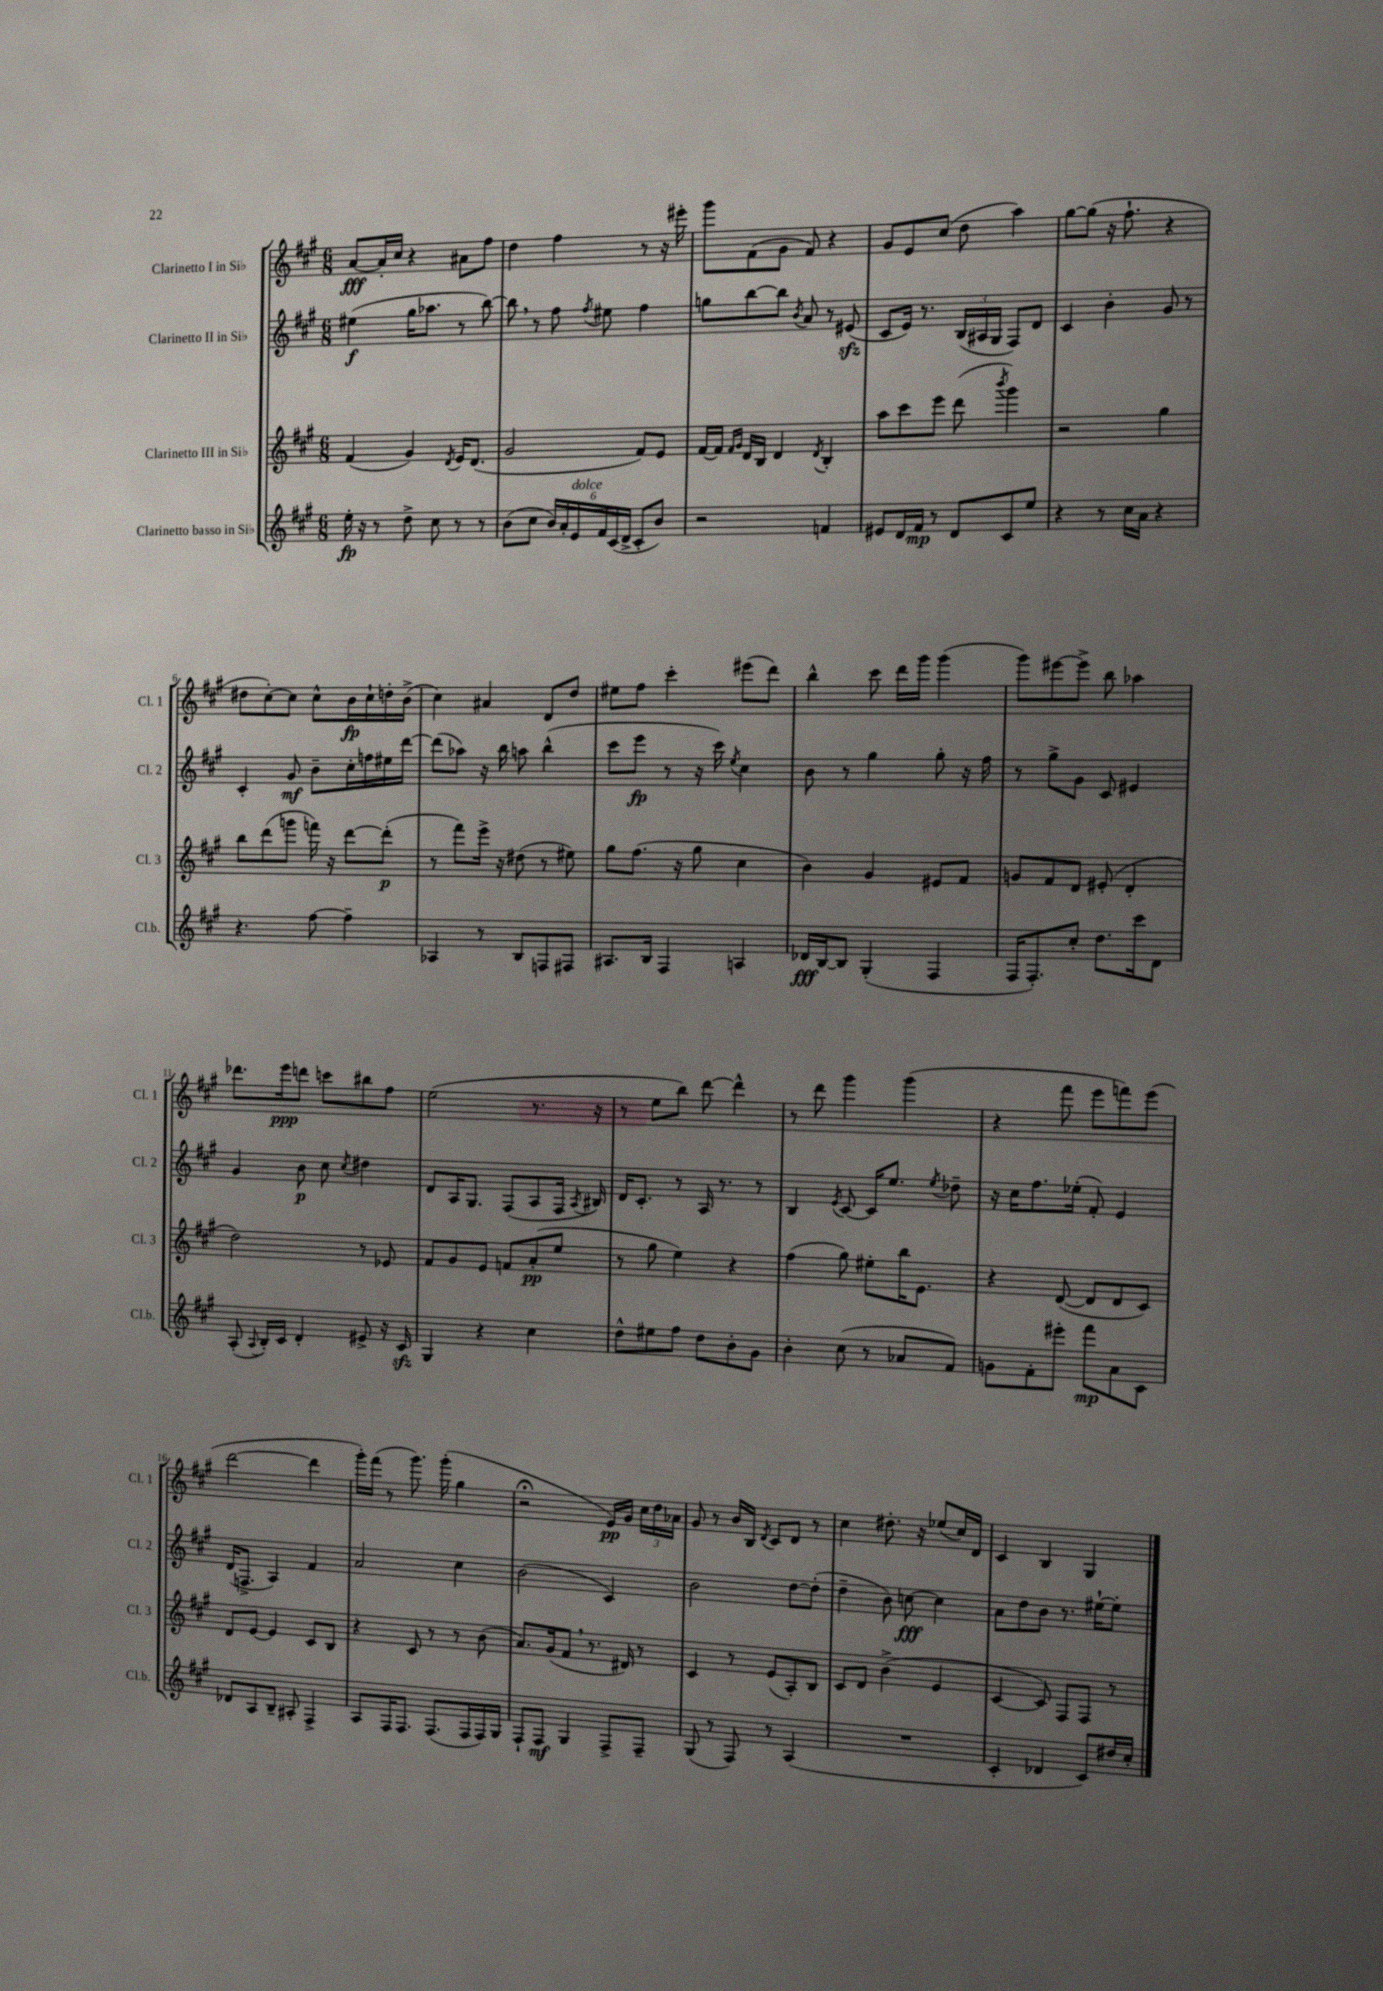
<<
\new StaffGroup <<
\new Staff = "s0" \with { instrumentName = "Clarinetto I in Sib" shortInstrumentName = "Cl. 1" } {
    \clef treble \key a \major \numericTimeSignature \time 6/8
    \autoBeamOff a'8[~\fff a'16-. cis''16] r4 ais'8[ fis''8] |
    d''4 fis''4 r8 r16 eis'''16-. |
    gis'''8[ fis'8( gis'8] fis'8) r4 |
    gis'8[ e'8 cis''8]( d''8 a''4) |
    gis''8[~ gis''8]( r16 fis''8.-! r4 |
    dis''8[ cis''8~-.) cis''8] cis''8[-^ b'16\fp cis''16-! d''16-. b'16]->( |
    cis''4) ais'4 d'8[ d''8] |
    eis''8[ fis''8] cis'''4-. eis'''8[( d'''8]) |
    b''4-^ cis'''8 d'''16[ gis'''16] gis'''4( |
    gis'''8[) eis'''8~ eis'''8]-> b''8 aes''4 |
    des'''8.[ e'''16\ppp d'''8] c'''8[ bis''8 fis''8] |
    e''2( r8. r16 |
    r8 e''8[ b''8]) d'''8~ d'''4-^ |
    r8 d'''8 gis'''4 gis'''4( |
    r4 fis'''8 e'''8[ f'''8) e'''8]( |
    d'''2~ d'''4 |
    gis'''16[-.) fis'''16]( r8 gis'''8.) gis'''16-.( gis''4 |
    r2\fermata e'16[\pp) gis'16] \tuplet 3/2 { cis''16[ d''16 aes'16] } |
    gis'8 r8 b'16[ b16] \acciaccatura { d'8 } cis'8[ d'8] r8 |
    cis''4 dis''8.-. r16 ees''8[( cis''16) d'16] |
    cis'4 b4 gis4 \bar "|." |
}
\new Staff = "s1" \with { instrumentName = "Clarinetto II in Sib" shortInstrumentName = "Cl. 2" } {
    \clef treble \key a \major \numericTimeSignature \time 6/8
    \autoBeamOff eis''4\f( gis''16[ aes''8.] r8 b''8~) |
    b''8 \breathe r8 fis''8 \acciaccatura { fis''8 } eis''8 fis''4 |
    g''8[ b''8~ b''8] \acciaccatura { b'8 } a'8 r8 eis'8\sfz( |
    cis'8[ e'16]) r8. \tuplet 3/2 { b16[( ais16 gis16] } fis8[) d'8] |
    cis'4 b'4-. gis'8 r8 |
    cis'4-. gis'8\mf b'8[-- cis''16-. f''16 eis''16 d'''16]~ |
    d'''8[( aes''8]) r16 b''16 a''8 b''4-^( |
    cis'''8[ e'''8]\fp r8 r16 cis'''16) \acciaccatura { e''8 } cis''4 |
    b'8 r8 gis''4 gis''8-. r16 fis''16 |
    r8 gis''8[-> gis'8] cis'8 eis'4 |
    gis'4 b'8\p cis''8 \acciaccatura { cis''8 } dis''4 |
    d'8[ a16 gis8.] fis8[( a8 fis16] \acciaccatura { a8 } bis16) |
    d'16[ cis'8.]-. r8 a16 r8. r8 |
    b4 \acciaccatura { e'8 } cis'8~ cis'16[ e''8.] \acciaccatura { e''8 } des''8-- |
    r16 cis''16[ fis''8. ees''16]-.( fis'8-.) e'4 |
    d'16[( f8.]-> a4) fis'4 |
    a'2 cis''4 |
    b'2( cis'4) |
    b'2 d''8[~ d''8]-.( |
    d''4-- b'8) c''8~\fff c''4 |
    a'8[ d''8 b'8] r8. eis''16[~-! eis''8]-. \bar "|." |
}
\new Staff = "s2" \with { instrumentName = "Clarinetto III in Sib" shortInstrumentName = "Cl. 3" } {
    \clef treble \key a \major \numericTimeSignature \time 6/8
    \autoBeamOff fis'4( gis'4) \acciaccatura { d'8 } e'16[ d'8.]( |
    gis'2 fis'8[) e'8] |
    fis'16[~ fis'16] \grace { fis'16[ gis'16] } d'16[ b16] d'4 \acciaccatura { d'8 } b4-. |
    a''8[ cis'''8 e'''8] d'''8( \acciaccatura { b'''8 } gis'''4) |
    r2 gis''4 |
    b''8[ d'''8( g'''8] f'''16) r16 d'''8[~ d'''8]-.\p( |
    r8 fis'''8[) e'''16]-> r16 dis''8( r8 eis''8) |
    gis''8[ fis''8.]( r16 gis''8 cis''4 |
    b'4) gis'4 eis'8[ fis'8] |
    g'8[ fis'8 d'8] eis'8-.( d'4-. |
    d''2) r8 ees'8 |
    fis'8[ gis'8 e'8] f'8[ a'8-.\pp( e''8] |
    r8 gis''8 e''4) r4 |
    fis''4( gis''8) eis''8[-. b''16 e'8.] |
    r4 d'8~( d'8[ d'8 cis'8]) |
    d'8[ e'8]~ e'4 cis'8[ b8] |
    r4 cis'8 r8 r8 b'8( |
    a'8.[) gis'16( fis'8] \breathe r8. dis'16) r8 |
    cis'4 r8 e'8[( a8-.) b8] |
    cis'8[ d'8] b'4->( e'4 |
    cis'4~ cis'8) fis8[ fis8] r8 \bar "|." |
}
\new Staff = "s3" \with { instrumentName = "Clarinetto basso in Sib" shortInstrumentName = "Cl.b." } {
    \clef treble \key a \major \numericTimeSignature \time 6/8
    \autoBeamOff e''16-.\fp r16 r8 d''8-> cis''8 r8 r8 |
    b'8[( cis''8] \tuplet 6/4 { b'16[) a'16-. e'16^\markup { \italic "dolce" } fis'16 cis'16( d'16]-> } cis'8[-. b'8]) |
    r2 f'4 |
    eis'8[ d'16 fis'16]\mp r8 d'8[ cis'8 e''8] |
    r4 r8 cis''16[ a'16] r4 |
    r4. fis''8~ fis''4-- |
    aes4 r8 b8[ f8 fis8] |
    ais8.[ b16] fis4 a4 |
    des'16[\fff b16~ b8] gis4-.( fis4 |
    fis16[ fis8.-.) cis''8]-. d''8.[ cis'''16 d'8] |
    a8-.( \appoggiatura { a8 } b16[-.) cis'16] d'4-. eis'8-> r16 cis'16\sfz |
    gis4 r4 cis''4 |
    d''8[-^ eis''8 fis''8] d''8[ b'8-. gis'8] |
    b'4-. cis''8( r8 aes'8[ fis'8]) |
    g'8[ fis'8-. eis'''8]-. fis'''8[\mp a'8 cis'8] |
    des'8[ a8 b8]-- ais8-. fis4-> |
    a8[ fis16 fis8.] fis8.[( fis16 fis16) gis16] |
    fis8[-! fis8]\mf gis4 fis8[-> fis8]-- |
    gis8( r8 fis8) r8 a4( |
    R2. |
    cis'4-. des'4 cis'8[) dis''16 cis''16]-. \bar "|." |
}
>>
>>
